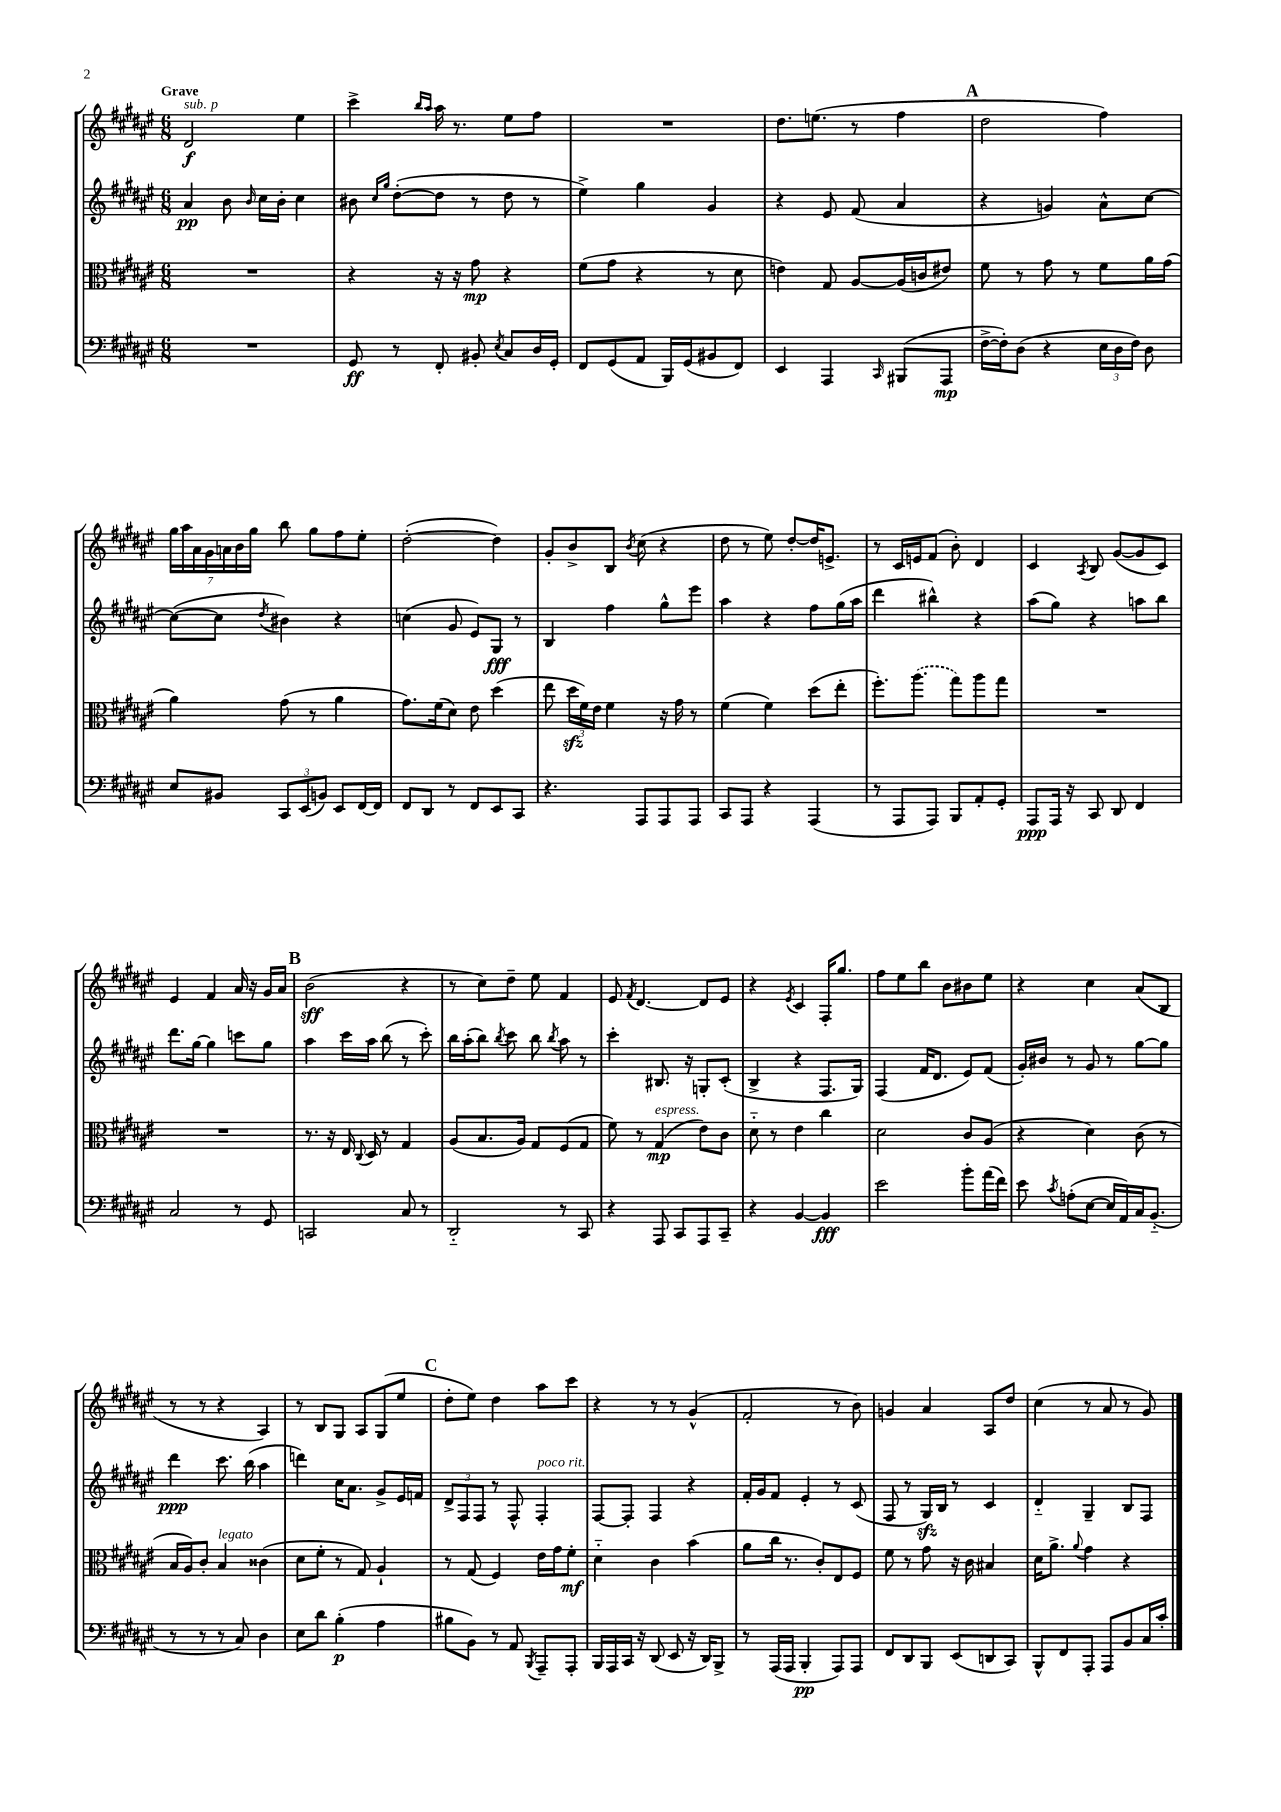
<<
\new StaffGroup <<
\new Staff = "s0" {
    \clef treble \key fis \major \numericTimeSignature \time 6/8 \tempo "Grave"
    \autoBeamOff dis'2\f^\markup { \italic "sub. p" } eis''4 |
    cis'''4-> \grace { b''16[ ais''16] } ais''16 r8. eis''8[ fis''8] |
    R2. |
    dis''8.[ e''8.]( r8 fis''4 |
    \mark \markup { \bold "A" } dis''2 fis''4) |
    \tuplet 7/4 { gis''16[ ais''16 ais'16 gis'16 a'16 b'16 gis''16] } b''8 gis''8[ fis''8 eis''8]-. |
    dis''2~-.( dis''4) |
    gis'8[-. b'8-> b8] \acciaccatura { b'8 } cis''8( r4 |
    dis''8 r8 eis''8) dis''8[~-. dis''16 e'8.]-> |
    r8 cis'16[ e'16 fis'8]( b'8-.) dis'4 |
    cis'4 \acciaccatura { ais8 } b8 gis'8[~( gis'8 cis'8]) |
    eis'4 fis'4 ais'16 r16 gis'16[ ais'16] |
    \mark \markup { \bold "B" } b'2\sff( r4 |
    r8 cis''8[) dis''8]-- eis''8 fis'4 |
    eis'8 \acciaccatura { fis'8 } dis'4.~ dis'8[ eis'8] |
    r4 \acciaccatura { eis'8 } cis'4 fis16[-. gis''8.] |
    fis''8[ eis''8 b''8] b'8[ bis'8 eis''8] |
    r4 cis''4 ais'8[( b8] |
    r8 r8 r4 ais4) |
    r8 b8[ gis8] ais8[ gis8( eis''8] |
    \mark \markup { \bold "C" } dis''8[-. eis''8]) dis''4 ais''8[ cis'''8] |
    r4 r8 r8 gis'4-^( |
    fis'2-. r8 b'8) |
    g'4 ais'4 ais8[ dis''8] |
    cis''4( r8 ais'8 r8 gis'8) \bar "|." |
}
\new Staff = "s1" {
    \clef treble \key fis \major \numericTimeSignature \time 6/8
    \autoBeamOff ais'4\pp b'8 \grace { b'16 } cis''16[ b'16]-. cis''4 |
    bis'8 \grace { cis''16[ gis''16] } dis''8[~-.( dis''8] r8 dis''8 r8 |
    eis''4->) gis''4 gis'4 |
    r4 eis'8 fis'8( ais'4 |
    \mark \markup { \bold "A" } r4 g'4) ais'8[-^ cis''8]~ |
    cis''8[~( cis''8] \acciaccatura { dis''8 } bis'4) r4 |
    c''4( gis'8 eis'8[) gis8]\fff r8 |
    b4 fis''4 gis''8[-^ eis'''8] |
    ais''4 r4 fis''8[ gis''16( ais''16] |
    dis'''4 bis''4-^) r4 |
    ais''8[( gis''8]) r4 a''8[ b''8] |
    dis'''8.[ gis''16]~ gis''4 c'''8[ gis''8] |
    \mark \markup { \bold "B" } ais''4 cis'''16[ ais''16] b''8( r8 cis'''8-.) |
    b''16[ ais''16-.( b''8]) \acciaccatura { b''8 } cis'''8 b''8 \acciaccatura { b''8 } ais''8 r8 |
    cis'''4-. bis8. r16 g8[-. cis'8]-.( |
    b4-> r4 fis8.[ gis16]) |
    fis4( fis'16[ dis'8.] eis'8[) fis'8]( |
    gis'16[-.) bis'16] r8 gis'8 r8 gis''8[~ gis''8] |
    dis'''4\ppp cis'''8. b''16( ais''4 |
    d'''4) cis''16[ ais'8.] gis'8[-> eis'16 f'16] |
    \mark \markup { \bold "C" } \tuplet 3/2 { dis'8[-> fis8 fis8] } r8 fis8-^ fis4-.^\markup { \italic "poco rit." } |
    fis8[~ fis8]-. fis4 r4 |
    fis'16[-. gis'16 fis'8] eis'4-. r8 cis'8( |
    fis8 r8 gis16[\sfz) b16] r8 cis'4 |
    dis'4-_ gis4-- b8[ fis8] \bar "|." |
}
\new Staff = "s2" {
    \clef alto \key fis \major \numericTimeSignature \time 6/8
    \autoBeamOff R2. |
    r4 r16 r16 gis'8\mp r4 |
    fis'8[( gis'8] r4 r8 dis'8 |
    e'4) gis8 ais8[~ ais16( c'16 eis'8]) |
    \mark \markup { \bold "A" } fis'8 r8 gis'8 r8 fis'8[ ais'16 gis'16]( |
    ais'4) gis'8( r8 ais'4 |
    gis'8.[) fis'16( dis'8]) eis'8 dis''4( |
    eis''8 \tuplet 3/2 { dis''16[\sfz fis'16) eis'16] } fis'4 r16 gis'16 r8 |
    fis'4( fis'4) dis''8[( eis''8]-. |
    fis''8.[-.) \once \slurDashed ais''8.]( gis''8[) ais''8 gis''8] |
    R2. |
    R2. |
    \mark \markup { \bold "B" } r8. r16 eis16 \appoggiatura { cis8 } dis16 r8 gis4 |
    ais8[( b8. ais16]) gis8[ fis8( gis8] |
    fis'8) r8 gis4\mp^\markup { \italic "espress." }( eis'8[) cis'8] |
    dis'8-_ r8 eis'4 cis''4 |
    dis'2 cis'8[ ais8]( |
    r4 dis'4) cis'8( r8 |
    b16[ ais16) cis'8]-. b4^\markup { \italic "legato" } cisis'4( |
    dis'8[ fis'8]-. r8 gis8) ais4-! |
    \mark \markup { \bold "C" } r8 gis8( fis4) eis'16[ gis'16 fis'8]-.\mf |
    dis'4-_ cis'4 b'4( |
    ais'8[ cis''16] r8. cis'8[-.) eis8 fis8] |
    fis'8 r8 gis'8 r16 cis'16 bis4 |
    dis'16[ ais'8.]-> \appoggiatura { ais'8 } gis'4 r4 \bar "|." |
}
\new Staff = "s3" {
    \clef bass \key fis \major \numericTimeSignature \time 6/8
    \autoBeamOff R2. |
    gis,8\ff r8 fis,8-. bis,8-. \acciaccatura { eis8 } cis8[ dis16 gis,16]-. |
    fis,8[ gis,8( ais,8] b,,16[) gis,16( bis,8 fis,8]) |
    eis,4 ais,,4 \grace { cis,16 } bis,,8[( ais,,8]\mp |
    \mark \markup { \bold "A" } fis16[~-> fis16-.) dis8]( r4 \tuplet 3/2 { eis16[ dis16 fis16]) } dis8 |
    eis8[ bis,8] \tuplet 3/2 { cis,8[ eis,8( b,8]) } eis,8[ fis,16~ fis,16] |
    fis,8[ dis,8] r8 fis,8[ eis,8 cis,8] |
    r4. ais,,8[ ais,,8 ais,,8] |
    cis,8[ ais,,8] r4 ais,,4( |
    r8 ais,,8[ ais,,8]) b,,8[ ais,8-. gis,8]-. |
    ais,,8[\ppp ais,,16] r16 cis,8 dis,8 fis,4 |
    cis2 r8 gis,8 |
    \mark \markup { \bold "B" } c,2 cis8 r8 |
    dis,2-_ r8 cis,8 |
    r4 ais,,8 cis,8[ ais,,8 cis,8]-- |
    r4 b,4~ b,4\fff |
    eis'2 b'8[-. ais'16( fis'16]) |
    eis'8 \acciaccatura { cis'8 } a8[-.( eis8]~ eis16[ ais,16) cis16 b,8.]-_( |
    r8 r8 r8 cis8) dis4 |
    eis8[ dis'8] b4-.\p( ais4 |
    \mark \markup { \bold "C" } bis8[ b,8]) r8 ais,8 \acciaccatura { b,,8 } ais,,8[-- ais,,8]-. |
    b,,16[ ais,,16 cis,16] r16 dis,8( eis,8 r16 dis,16[) b,,8]-> |
    r8 ais,,16[( ais,,16] b,,4-.\pp ais,,8[) ais,,8] |
    fis,8[ dis,8 b,,8] eis,8[( d,8 cis,8]) |
    b,,8[-^ fis,8 ais,,8]-. ais,,8[ b,8 cis16 cis'16]-. \bar "|." |
}
>>
>>
\layout { \context { \Score \remove "Bar_number_engraver" } }
